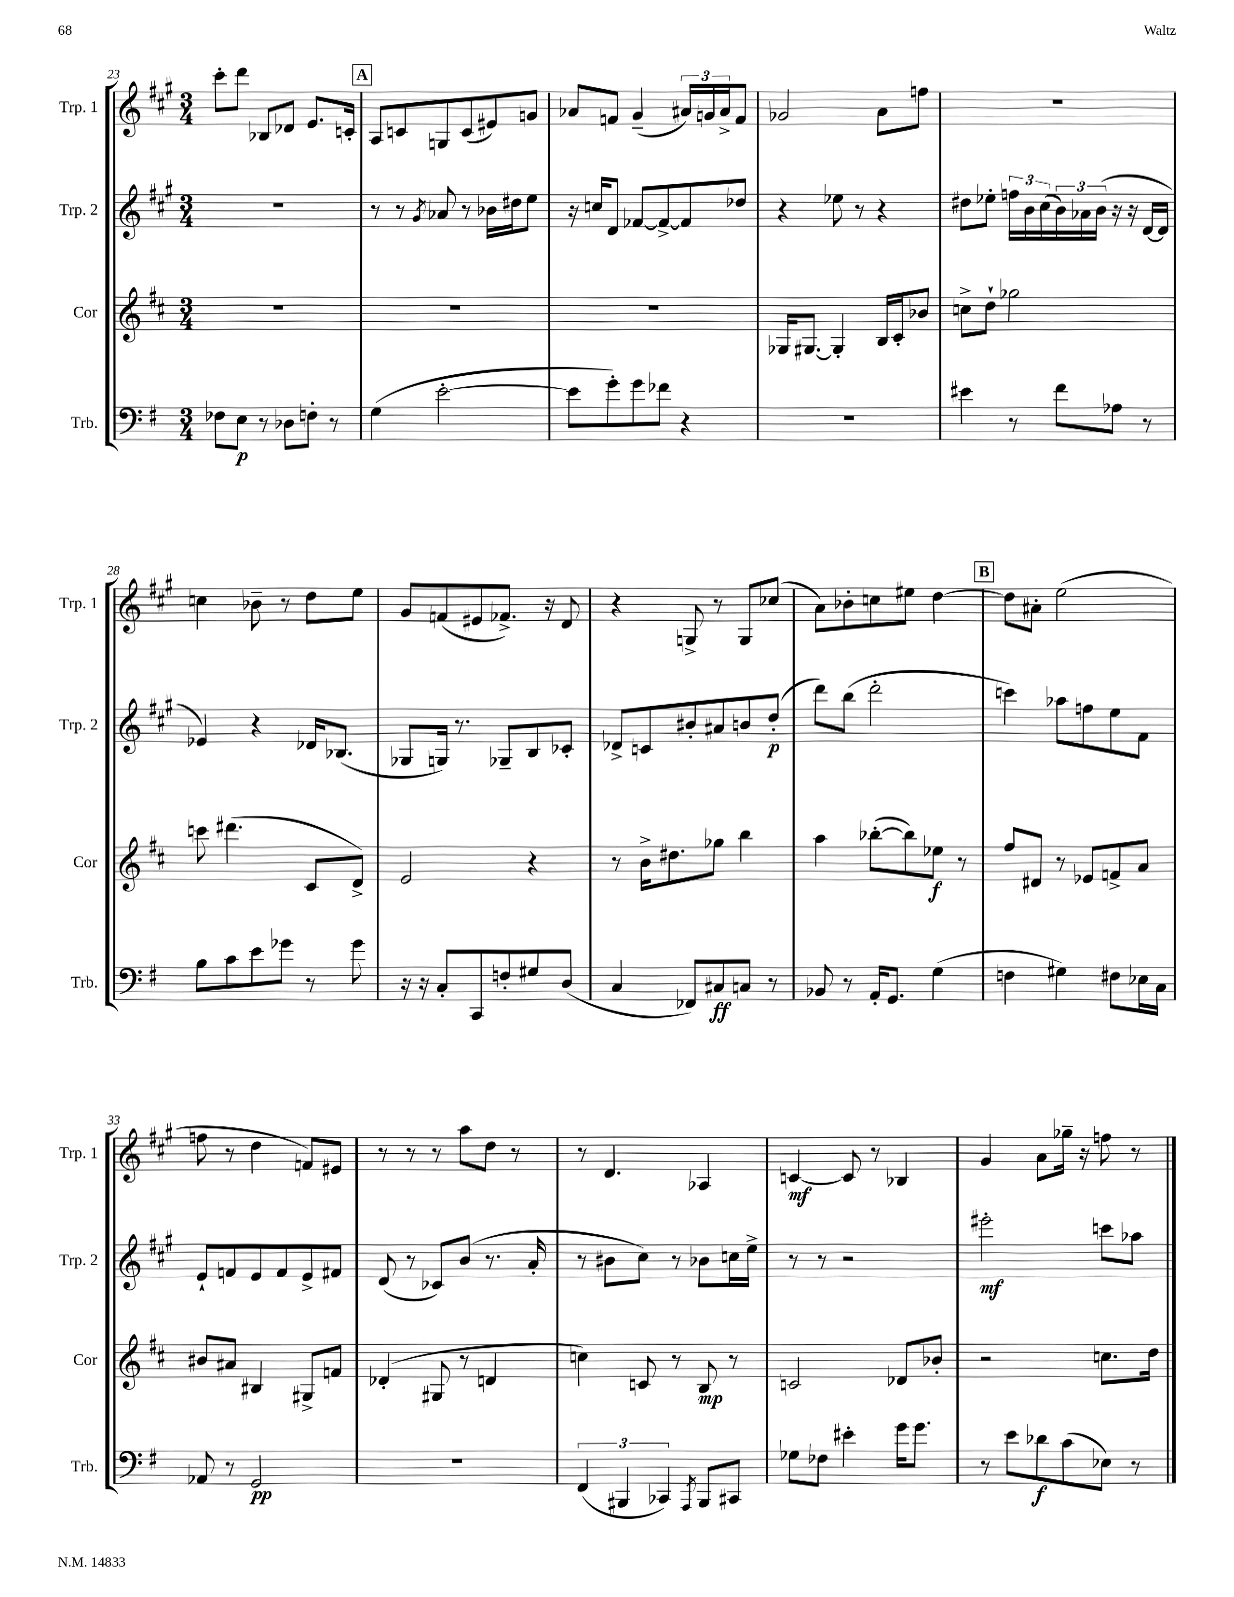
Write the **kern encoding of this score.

**kern	**kern	**kern	**kern
*staff4	*staff3	*staff2	*staff1
*clefF4	*clefG2	*clefG2	*clefG2
*k[f#]	*k[f#c#]	*k[f#c#g#]	*k[f#c#g#]
*M3/4	*M3/4	*M3/4	*M3/4
8F-\L	2.r	2.r	8ccc#'\L
8E\J	.	.	8ddd\J
8r	.	.	8B-/L
8D-\L	.	.	8d-/J
8F'\J	.	.	8.e/L
8r	.	.	.
.	.	.	16c'/Jk
=	=	=	=
(4G\	2.r	8r	8A/L
.	.	8r	8c/
.	.	8qg#/	.
[2e'\	.	8a-/	8G/
.	.	8r	(8c/
.	.	16b-\LL	8e#/)
.	.	16dd#\J	.
.	.	8ee\J	8g/J
=	=	=	=
8e\]L	2.r	16r	8a-/L
.	.	16cc/LK	.
8g'\)	.	8d/J	8f/J
8g\	.	[8f-/L	(4g#~/
8f-\J	.	8f-^/_	.
4r	.	8f-/]	24a#/LL)
.	.	.	24g/
.	.	.	24a#^/J
.	.	8dd-/J	8f/J
=	=	=	=
2.r	16G-/LK	4r	2g-/
.	[8.G#/J	.	.
.	4G#'/]	8ee-\	.
.	.	8r	.
.	16B/LL	4r	8a\L
.	16c#'/J	.	.
.	8b-/J	.	8ff\J
=	=	=	=
4e#\	8cc^\L	8dd#\L	2.r
.	8dd`\J	8ee-'\J	.
8r	2gg-\	24ff\LL	.
.	.	24b\	.
.	.	(24cc#\	.
8f#\L	.	24b\)	.
.	.	24a-\	.
.	.	(24b\JJ	.
8A-\J	.	16r	.
.	.	16r	.
8r	.	[16d/LL	.
.	.	16d/]JJ	.
=	=	=	=
8B\L	8ccc\	4e-/)	4cc\
8c\	(4.ddd#\	.	.
8e\	.	4r	8b-~\
8g-\J	.	.	8r
8r	8c#/L	16d-/LK	8dd\L
.	.	(8.B-/J	.
8g-\	8d^/J)	.	8ee\J
=	=	=	=
16r	2e/	8G-/L	8g#/L
16r	.	.	.
8C'/L	.	16G/Jk)	(8f/
.	.	8.r	.
8CC/	.	.	8e#/
8F'/	.	8G-~/L	8.f-^/J)
8G#/	4r	8B/	.
.	.	.	16r
(8D/J	.	8c-'/J	8d/
=	=	=	=
4C/	8r	8d-^/L	4r
.	16b^\LK	8c/	.
.	8.dd#\	.	.
8FF-/L)	.	8b#'/	8G^/
8C#/	8gg-\J	8a#/	8r
8C/J	4bb\	8b/	8G/L
8r	.	(8dd'/J	(8cc-/J
=	=	=	=
8BB-/	4aa\	8ddd\L)	8a\L)
8r	.	(8bb\J	8b-'\
16AA'/LK	([8bb-'\L	2ddd'\	8cc\
8.GG/J	.	.	.
.	8bb-\])	.	8ee#\J
(4G\	8ee-\J	.	[4dd\
.	8r	.	.
=	=	=	=
4F\	8ff#/L	4ccc\)	8dd\]L
.	8d#/J	.	8a#'\J
4G#\)	8r	8aa-\L	(2ee\
.	8e-/L	8ff\	.
8F#\L	8f^/	8ee\	.
16E-\L	8a/J	8f#\J	.
16C\JJ	.	.	.
=	=	=	=
8AA-/	8b#/L	8e`/L	8ff\
8r	8a#/J	8f/	8r
2GG/	4B#/	8e/	4dd\
.	.	8f/	.
.	8G#^/L	8e^/	8f/L)
.	8f/J	8f#/J	8e#/J
=	=	=	=
2.r	(4d-'/	(8d/	8r
.	.	8r	8r
.	8G#/	8c-/L)	8r
.	8r	(8b/J	8aa\L
.	4d/	8.r	8dd\J
.	.	.	8r
.	.	16a'/	.
=	=	=	=
(6FF#/	4cc\)	8r	8r
.	.	8b#\L	4.d/
6BBB#/	.	.	.
.	8c/	8cc#\J)	.
6CC-/)	.	.	.
.	8r	8r	.
8qAAA/	.	.	.
8BBB#/L	8B/	8b-\L	4A-/
8CC#/J	8r	16cc\L	.
.	.	16ee^\JJ	.
=	=	=	=
8G-\L	2c/	8r	[4c/
8F-\J	.	8r	.
4e#'\	.	2r	8c/]
.	.	.	8r
16g\LK	8d-/L	.	4B-/
8.g\J	.	.	.
.	8b-'/J	.	.
=	=	=	=
8r	2r	2eee#'\	4g#/
8e\L	.	.	.
8d-\	.	.	8a\L
(8c\	.	.	16gg-~\Jk
.	.	.	16r
8E-\J)	8.cc\L	8ccc\L	8ff\
8r	.	8aa-\J	8r
.	16dd\Jk	.	.
==	==	==	==
*-	*-	*-	*-
